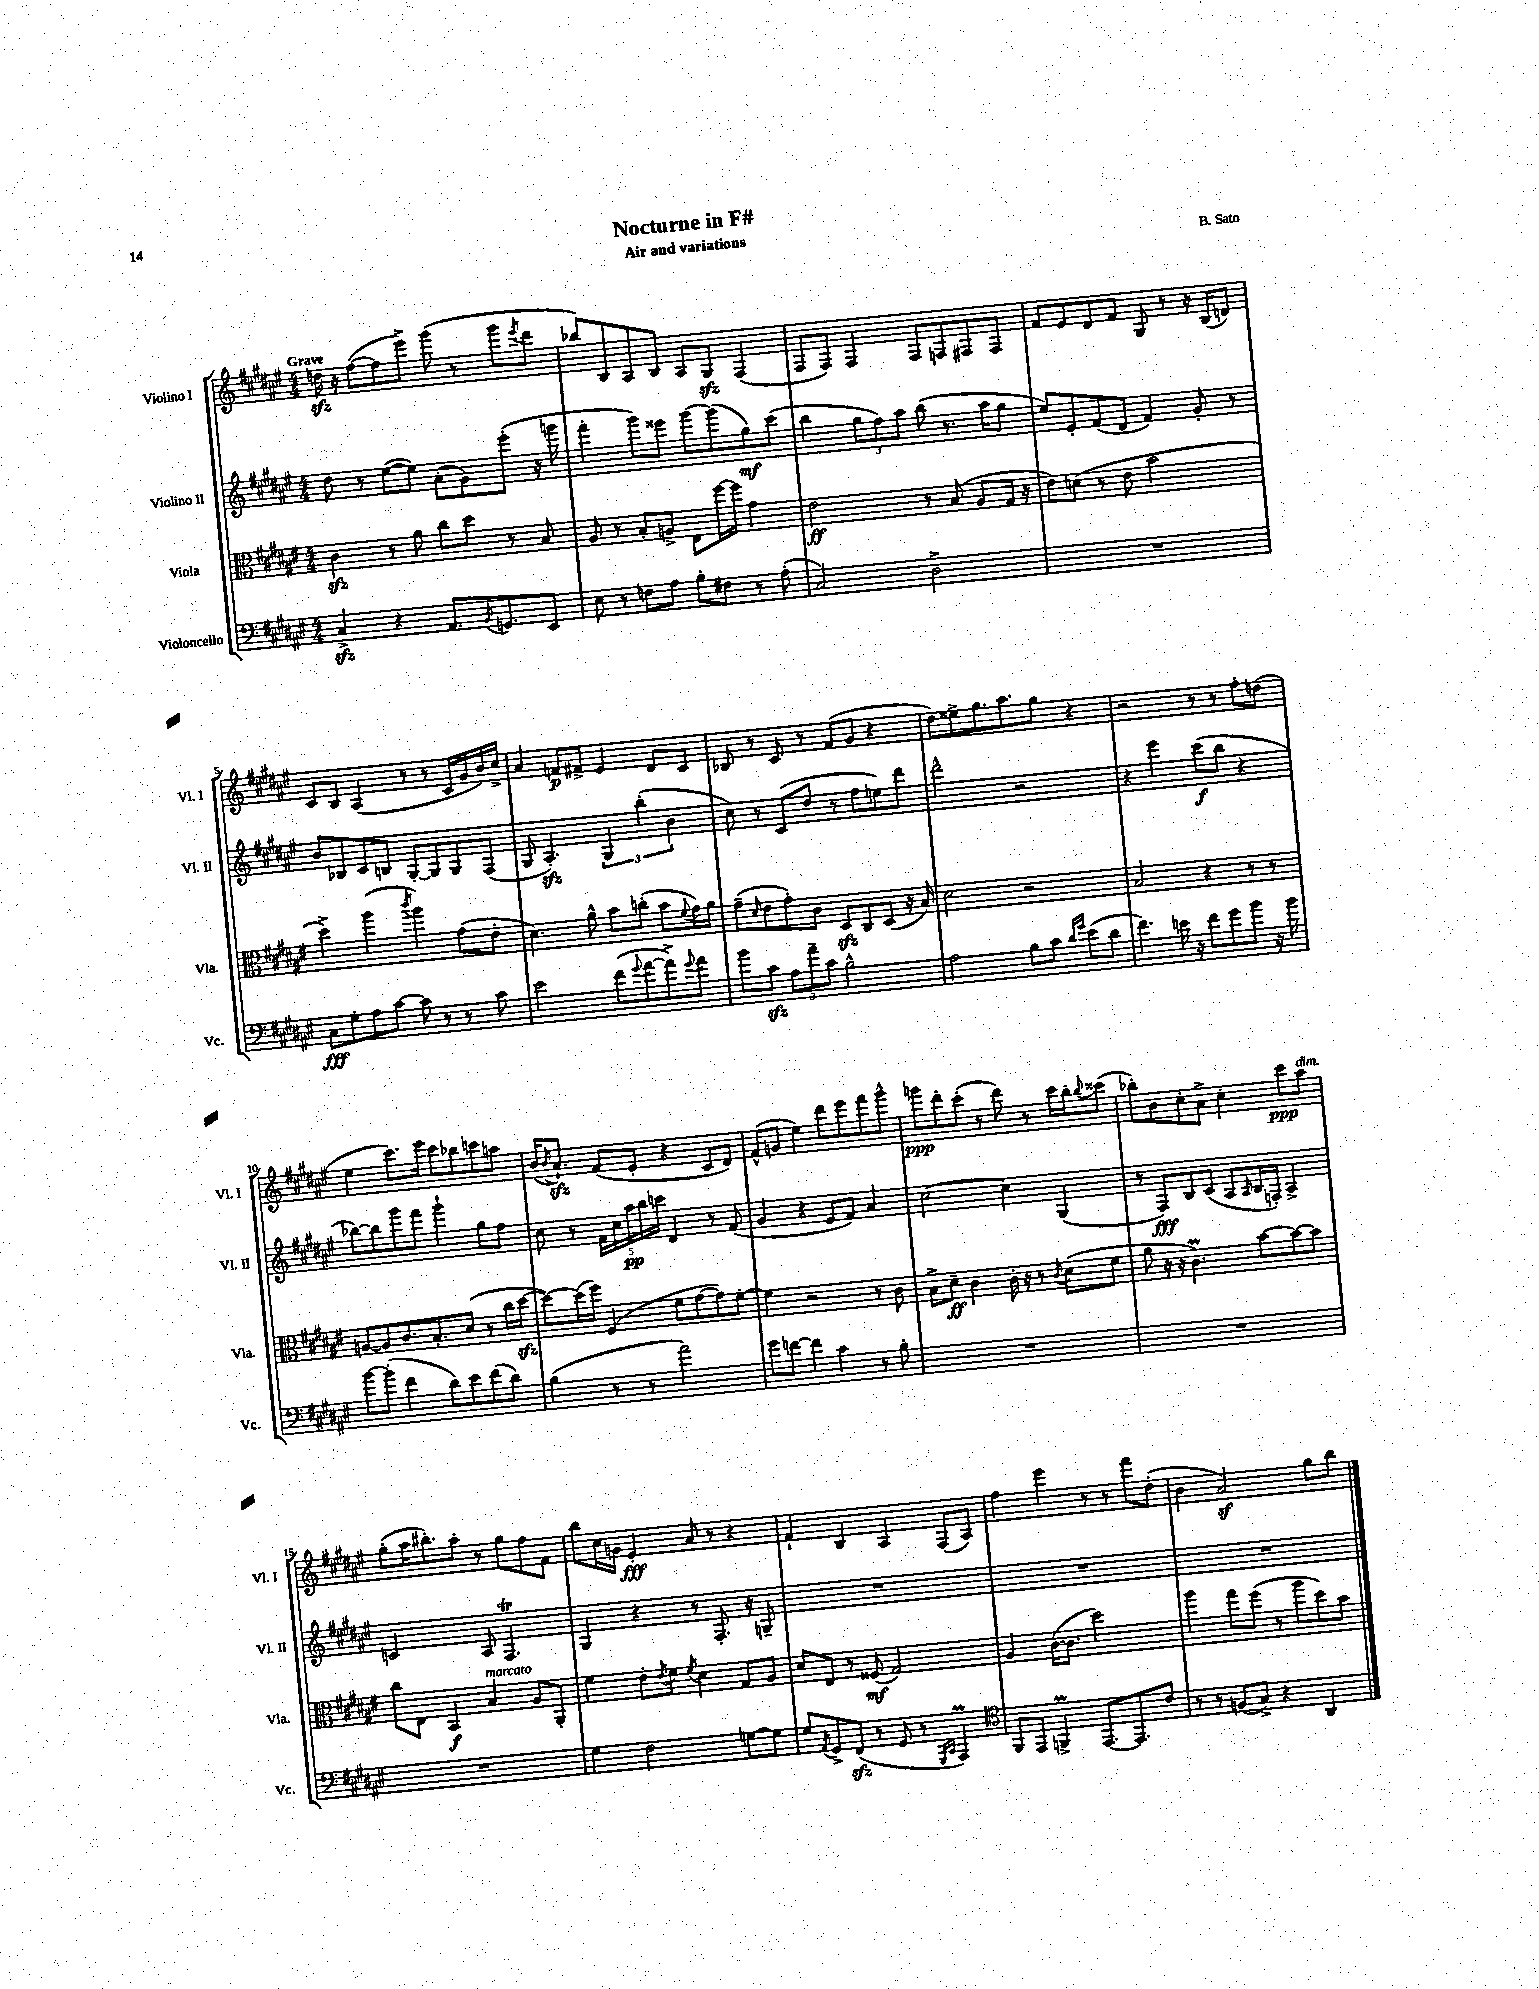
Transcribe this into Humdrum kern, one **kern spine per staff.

**kern	**kern	**kern	**kern
*staff4	*staff3	*staff2	*staff1
*clefF4	*clefC3	*clefG2	*clefG2
*k[f#c#g#d#a#e#]	*k[f#c#g#d#a#e#]	*k[f#c#g#d#a#e#]	*k[f#c#g#d#a#e#]
*M4/4	*M4/4	*M4/4	*M4/4
4C#^	4c#	8dd#	16dd
.	.	.	16r
.	.	8r	([8ff#
4r	8r	([8ee#	8ff#]
.	8a#	8ee#])	8eee#^)
8.AA#	8cc#	(8a#'	(8ggg#
.	8dd#	8g#)	8r
8qBB	.	.	.
8.GG	.	.	.
.	8r	(8eee#'	8ggg#
.	.	.	8qeee#
8EE#	8B	16r	8ddd#
.	.	16ggg	.
=	=	=	=
8E#	8A#	4fff#'	8bb-)
8r	8r	.	8B
8F	8B'	8ggg#)	8A#
8A#	8A^	8eee##	8B
8B'	8E#	[8ggg#	8A#
8F#	[16ff#	(8ggg#]	8G#
.	16ff#]	.	.
8r	4g#	8gg#)	(4F#
(8A#'	.	(8ccc#	.
=	=	=	=
2C#)	2e#	4bb	8F#
.	.	.	8F#)
.	.	12gg#	4F#
.	.	12ff#)	.
.	.	12aa#	.
2D#^	8r	(8bb	8F#
.	(8B	8.r	8F
.	8A#	.	8F#
.	.	16aa#	.
.	16G#	8gg#	8F#
.	16r	.	.
=	=	=	=
1r	8e#)	8ee#)	8f#
.	(8d	8e#'	8e#
.	8r	(8f#	8d#
.	8e#	8d#	8f#
.	2b	4f#)	8G#
.	.	.	8r
.	.	8g#'	16r
.	.	.	(16B
.	.	8r	8d)
=	=	=	=
8C#	4dd#^)	8b	8c#
8G#'	.	8B-	8B
8A#	(4aa#	8c#	(4A#
[8c#	.	8B	.
.	8qccc#	.	.
8c#]	4aa#)	[8G#'	8r
8r	.	8G#]	8r
8r	(8g#	8G#	16c#
.	.	.	16g#
8c#	8e#'	(8F#	16b)
.	.	.	16cc#^
=	=	=	=
2e#	4.d#)	8G#	4a#
.	.	4.A#')	.
.	.	.	8f
.	8a#^^	.	8f#^
(8f#	8b	6G#	4e#
8qqg#	.	.	.
[8a#	(8cc'	.	.
.	.	(6bb'	.
8a#^])	8b	.	8d#
.	.	6b	.
8qqg#	8qqf#	.	.
8a#	16g#)	.	8c#
.	16a#	.	.
=	=	=	=
8b	(8g#~	8cc#)	8B-
.	16qqd#	.	.
8c#	8e#	8r	8r
12A#	8g#')	(8c#	8c#
12a#~	.	.	.
.	8c#	8dd#	8r
12c#	.	.	.
2B^^	8D#	8r	(8f#
.	8C#	8ff#	8g#
.	(8D#	8ee)	4r
.	16r	8ddd#	.
.	16B)	.	.
=	=	=	=
2A#	2d#	2ddd#^^	8dd#)
.	.	.	8ee##^
.	.	.	8.gg#
.	.	.	8.aa#
8B	2r	2r	.
8c#	.	.	8gg#
16qqd#	.	.	.
16qqg#	.	.	.
(8e#	.	.	4r
8d#	.	.	.
=	=	=	=
4.f#)	2B	4r	2r
.	.	4eee#	.
16e	.	.	.
16r	.	.	.
8f#	4r	(8ccc#	8r
8g#	.	8bb	8r
8b	8r	4r	8ff#'
16r	8r	.	(8dd
16b	.	.	.
=	=	=	=
[8b	[8A	[8bb-)	4ee#
(8b']	8A]	8bb-]	.
4f#	8.c#	8ggg#	8.ccc#)
.	.	8fff#	.
.	8.B'	.	16eee#
8d#)	.	4ggg#`	8ccc#
8e#	(8d#	.	8bb-
(8f#	8r	8gg#	8ccc
8d#)	16cc#	8ff#	8aa
.	[16dd#	.	.
=	=	=	=
(4B	8dd#_)	8cc#	(16b
.	.	.	8qb
.	.	.	8.a#`)
.	(16dd#]	8r	.
.	16ff#)	.	.
8r	(4F#	20f#	(8f#
.	.	20cc#	.
.	.	20aa#	.
8r	.	.	8e#'
.	.	20bb	.
.	.	20ccc	.
2a#)	8f#	4d#	4r
.	[8g#	.	.
.	8g#])	8r	8c#
.	[8f#'	(8f#	8d#)
=	=	=	=
8g#	4f#]	4g#	(8f#^^
[8f	.	.	8g
4f]	2r	4r	4ee#)
4c#	.	8e#	8ddd#
.	.	8f#)	8eee#
8r	8r	4a#	8fff#
8B'	8c#	.	8ggg#^^
=	=	=	=
1r	8B^	[2cc#	8ggg
.	8d#~	.	8ddd#'
.	4c#	.	(8ccc#'
.	.	.	8r
.	16c#'	4cc#]	8ddd#)
.	16r	.	.
.	8r	.	8r
.	8qc#	.	.
.	(8d#	(4G#	16ccc#
.	.	.	16bb'
.	.	.	8qqbb
.	8f#	.	(8ccc##
=	=	=	=
1r	8a#	8r	8bb-')
.	16r	8F#)	8b
.	16r	.	.
.	4.c#)	8B	8cc#'
.	.	(8c#	8a#^
.	.	8A#	4cc#'
.	.	16qqA#	.
.	[8b	16B	.
.	.	16F')	.
.	8b_	4A#^	8ccc#
.	8b]	.	8aa#
=	=	=	=
1r	8cc#	2c	(8gg#'
.	8E#	.	16aa#
.	.	.	8.bb#')
.	4BB	.	.
.	.	.	8aa#'
.	4B	8A#	8r
.	.	4.F#	8gg#
.	8A#	.	8ff#
.	8AA#'	.	8f#
=	=	=	=
4G#	4f#	4G#	8bb
.	.	.	16cc#
.	.	.	16g
2F#	8e#'	4r	4e#'
.	8qe#	.	.
.	8f#	.	.
.	8qf#	.	.
.	4d#	8r	8a#
.	.	8.F#'	8r
[8G	8G#	.	4r
.	.	16r	.
8G]	8A#	8G~	.
=	=	=	=
8G#	8d#	1r	4f#`
8qAA#	.	.	.
8GG#^	8E#	.	.
(8FF#	8r	.	4B
8r	(8F##	.	.
8GG#	2G#)	.	4A#
8r	.	.	.
16qqGGG#	.	.	.
16qqCC#	.	.	.
4AAA#)	.	.	(8F#
.	.	.	8A#)
=	=	=	=
*clefC4	*	*	*
8FF#	4A#	1r	4ff#
8EE#	.	.	.
4FF^	([16c#	.	4eee#
.	8.c#]	.	.
[8.EE#	2dd#)	.	8r
.	.	.	8r
8.EE#]	.	.	.
.	.	.	8fff#
8c#	.	.	(8dd#'
=	=	=	=
8r	4aa#	1r	4b
8r	.	.	.
(8F	8gg#	.	2a#)
8G#^)	(8ff#	.	.
4r	8r	.	.
.	8aa#	.	.
4AA#	8dd#)	.	8gg#
.	8b	.	8bb
==	==	==	==
*-	*-	*-	*-
